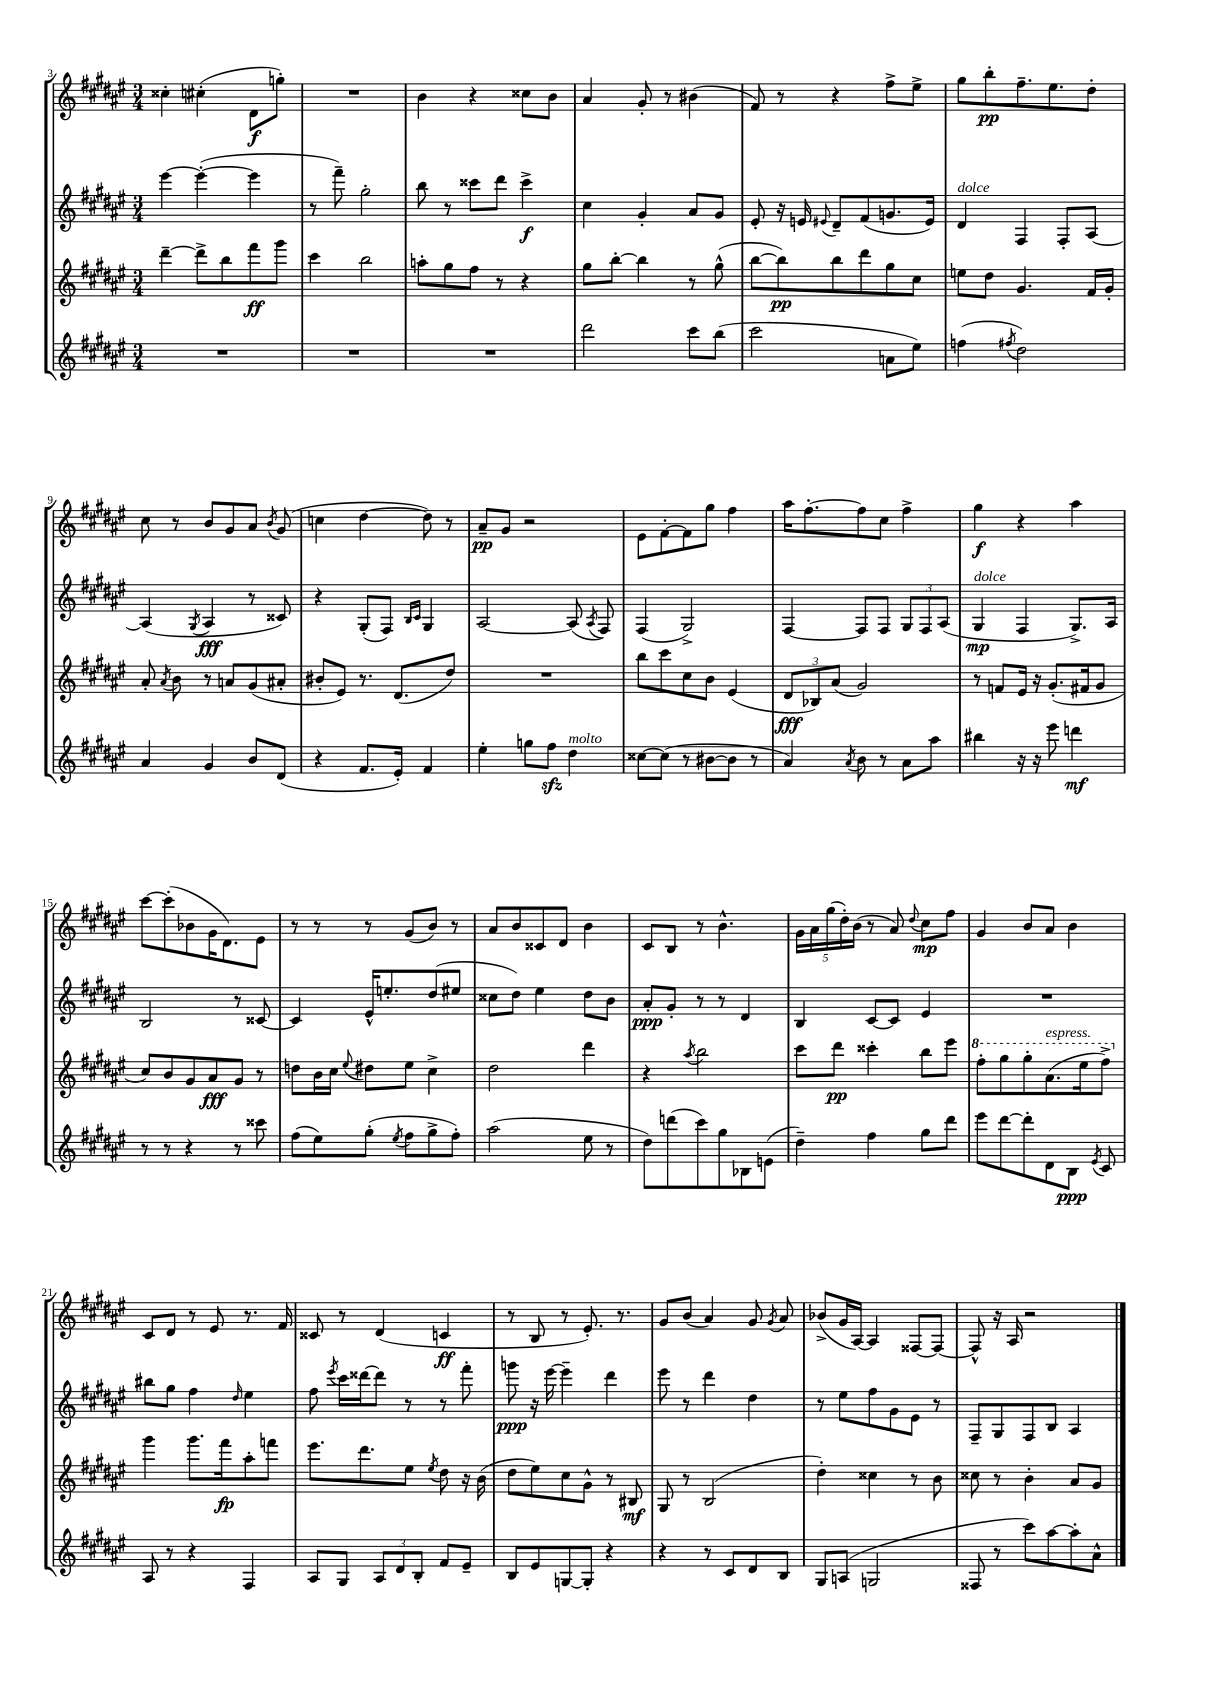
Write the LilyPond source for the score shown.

<<
\new StaffGroup <<
\new Staff = "s0" {
    \clef treble \key fis \major \numericTimeSignature \time 3/4
    \autoBeamOff cisis''4-. cis''4-.( dis'8[\f g''8]-.) |
    R2. |
    b'4 r4 cisis''8[ b'8] |
    ais'4 gis'8-. r8 bis'4( |
    fis'8) r8 r4 fis''8[-> eis''8]-> |
    gis''8[ b''8-.\pp fis''8.-- eis''8. dis''8]-. |
    cis''8 r8 b'8[ gis'8 ais'8] \acciaccatura { b'8 } gis'8( |
    c''4 dis''4~ dis''8) r8 |
    ais'8[--\pp gis'8] r2 |
    eis'8[ fis'8~-. fis'8 gis''8] fis''4 |
    ais''16[ fis''8.~-. fis''8 cis''8] fis''4-> |
    gis''4\f r4 ais''4 |
    cis'''8[~ cis'''8-.( bes'8 gis'16 dis'8.) eis'8] |
    r8 r8 r8 gis'8[( b'8]) r8 |
    ais'8[ b'8 cisis'8 dis'8] b'4 |
    cis'8[ b8] r8 b'4.-^ |
    \tuplet 5/4 { gis'16[ ais'16 gis''16( dis''16-.) b'16]( } r8 ais'8) \appoggiatura { dis''8 } cis''8[\mp fis''8] |
    gis'4 b'8[ ais'8] b'4 |
    cis'8[ dis'8] r8 eis'8 r8. fis'16 |
    cisis'8 r8 dis'4( c'4\ff |
    r8 b8 r8 eis'8.-.) r8. |
    gis'8[ b'8]( ais'4) gis'8 \acciaccatura { gis'8 } ais'8 |
    bes'8[->( gis'16 ais16]~) ais4 fisis8[~ fisis8]~ |
    fisis8-^ r16 ais16 r2 \bar "|." |
}
\new Staff = "s1" {
    \clef treble \key fis \major \numericTimeSignature \time 3/4
    \autoBeamOff eis'''4~ eis'''4~-.( eis'''4 |
    r8 fis'''8--) gis''2-. |
    b''8 r8 cisis'''8[ dis'''8] cisis'''4->\f |
    cis''4 gis'4-. ais'8[ gis'8] |
    eis'8-. r16 e'16 \appoggiatura { eis'8 } dis'8[-- fis'8( g'8. eis'16]) |
    dis'4^\markup { \italic "dolce" } fis4 fis8[-. ais8]~ |
    ais4( \acciaccatura { gis8 } ais4\fff r8 cisis'8) |
    r4 gis8[-.( fis8]) \grace { b16[ cis'16] } gis4 |
    ais2~ ais8( \acciaccatura { ais8 } fis8) |
    fis4( gis2->) |
    fis4~ fis8[ fis8] \tuplet 3/2 { gis8[ fis8 ais8]( } |
    gis4\mp^\markup { \italic "dolce" } fis4 gis8.[->) ais16] |
    b2 r8 cisis'8~ |
    cisis'4 eis'16[-^ e''8.-. dis''8( eis''8] |
    cisis''8[ dis''8]) eis''4 dis''8[ b'8] |
    ais'8[-.\ppp gis'8]-. r8 r8 dis'4 |
    b4 cis'8[~ cis'8] eis'4 |
    R2. |
    bis''8[ gis''8] fis''4 \grace { dis''16 } eis''4 |
    fis''8 \acciaccatura { eis'''8 } cis'''16[ disis'''16~ disis'''8] r8 r8 fis'''8-. |
    g'''8\ppp r16 eis'''16~ eis'''4-- dis'''4 |
    eis'''8 r8 dis'''4 dis''4 |
    r8 eis''8[ fis''8 gis'8 eis'8] r8 |
    fis8[-- gis8 fis8 b8] ais4 \bar "|." |
}
\new Staff = "s2" {
    \clef treble \key fis \major \numericTimeSignature \time 3/4
    \autoBeamOff dis'''4~-- dis'''8[-> b''8 fis'''8\ff gis'''8] |
    cis'''4 b''2 |
    a''8[-. gis''8 fis''8] r8 r4 |
    gis''8[ b''8]~-. b''4 r8 gis''8-^( |
    b''8[~ b''8\pp) b''8 dis'''8 gis''8 cis''8] |
    e''8[ dis''8] gis'4. fis'16[ gis'16]-. |
    ais'8-. \acciaccatura { ais'8 } b'8 r8 a'8[ gis'8( ais'8]-. |
    bis'8[-. eis'8]) r8. dis'8.[( dis''8]) |
    R2. |
    b''8[ cis'''8 cis''8 b'8] eis'4( |
    \tuplet 3/2 { dis'8[\fff bes8) ais'8]( } gis'2) |
    r8 f'8[ eis'16] r16 gis'8.[-.( fis'16 gis'8] |
    cis''8[) b'8 gis'8 ais'8\fff gis'8] r8 |
    d''8[ b'16 cis''16] \appoggiatura { eis''8 } dis''8[ eis''8] cis''4-> |
    dis''2 dis'''4 |
    r4 \acciaccatura { ais''8 } b''2 |
    cis'''8[ dis'''8]\pp cisis'''4-. b''8[ eis'''8] |
    \ottava #1 fis'''8[-. gis'''8 gis'''8-. ais''8.^\markup { \italic "espress." }( eis'''16 fis'''8]->) \ottava #0 |
    gis'''4 gis'''8.[ fis'''16\fp ais''8-. f'''8] |
    eis'''8.[ dis'''8. eis''8] \acciaccatura { eis''8 } dis''8 r16 b'16( |
    dis''8[ eis''8) cis''8 gis'8]-^ r8 bis8\mf |
    gis8 r8 b2( |
    dis''4-.) cisis''4 r8 b'8 |
    cisis''8 r8 b'4-. ais'8[ gis'8] \bar "|." |
}
\new Staff = "s3" {
    \clef treble \key fis \major \numericTimeSignature \time 3/4
    \autoBeamOff R2. |
    R2. |
    R2. |
    dis'''2 cis'''8[ b''8]( |
    cis'''2 a'8[ eis''8]) |
    f''4( \acciaccatura { fis''8 } dis''2) |
    ais'4 gis'4 b'8[ dis'8]( |
    r4 fis'8.[ eis'16]-.) fis'4 |
    eis''4-. g''8[ fis''8]\sfz dis''4^\markup { \italic "molto" } |
    cisis''8[~ cisis''8]( r8 bis'8[~ bis'8] r8 |
    ais'4) \acciaccatura { ais'8 } b'8 r8 ais'8[ ais''8] |
    bis''4 r16 r16 eis'''8 d'''4\mf |
    r8 r8 r4 r8 cisis'''8 |
    fis''8[( eis''8) gis''8]-.( \acciaccatura { eis''8 } fis''8[ gis''8-> fis''8]-.) |
    ais''2( eis''8 r8 |
    dis''8[) d'''8( cis'''8) gis''8 bes8 e'8]( |
    dis''4--) fis''4 gis''8[ dis'''8] |
    eis'''8[ dis'''8~ dis'''8-. dis'8 b8]\ppp \acciaccatura { eis'8 } cis'8 |
    ais8 r8 r4 fis4 |
    ais8[ gis8] \tuplet 3/2 { ais8[ dis'8 b8]-. } fis'8[ eis'8]-- |
    b8[ eis'8 g8~ g8]-. r4 |
    r4 r8 cis'8[ dis'8 b8] |
    gis8[ a8]( g2 |
    fisis8 r8 cis'''8[) ais''8~ ais''8-. ais'8]-^ \bar "|." |
}
>>
>>
\layout { \context { \Score currentBarNumber = #3 } }
